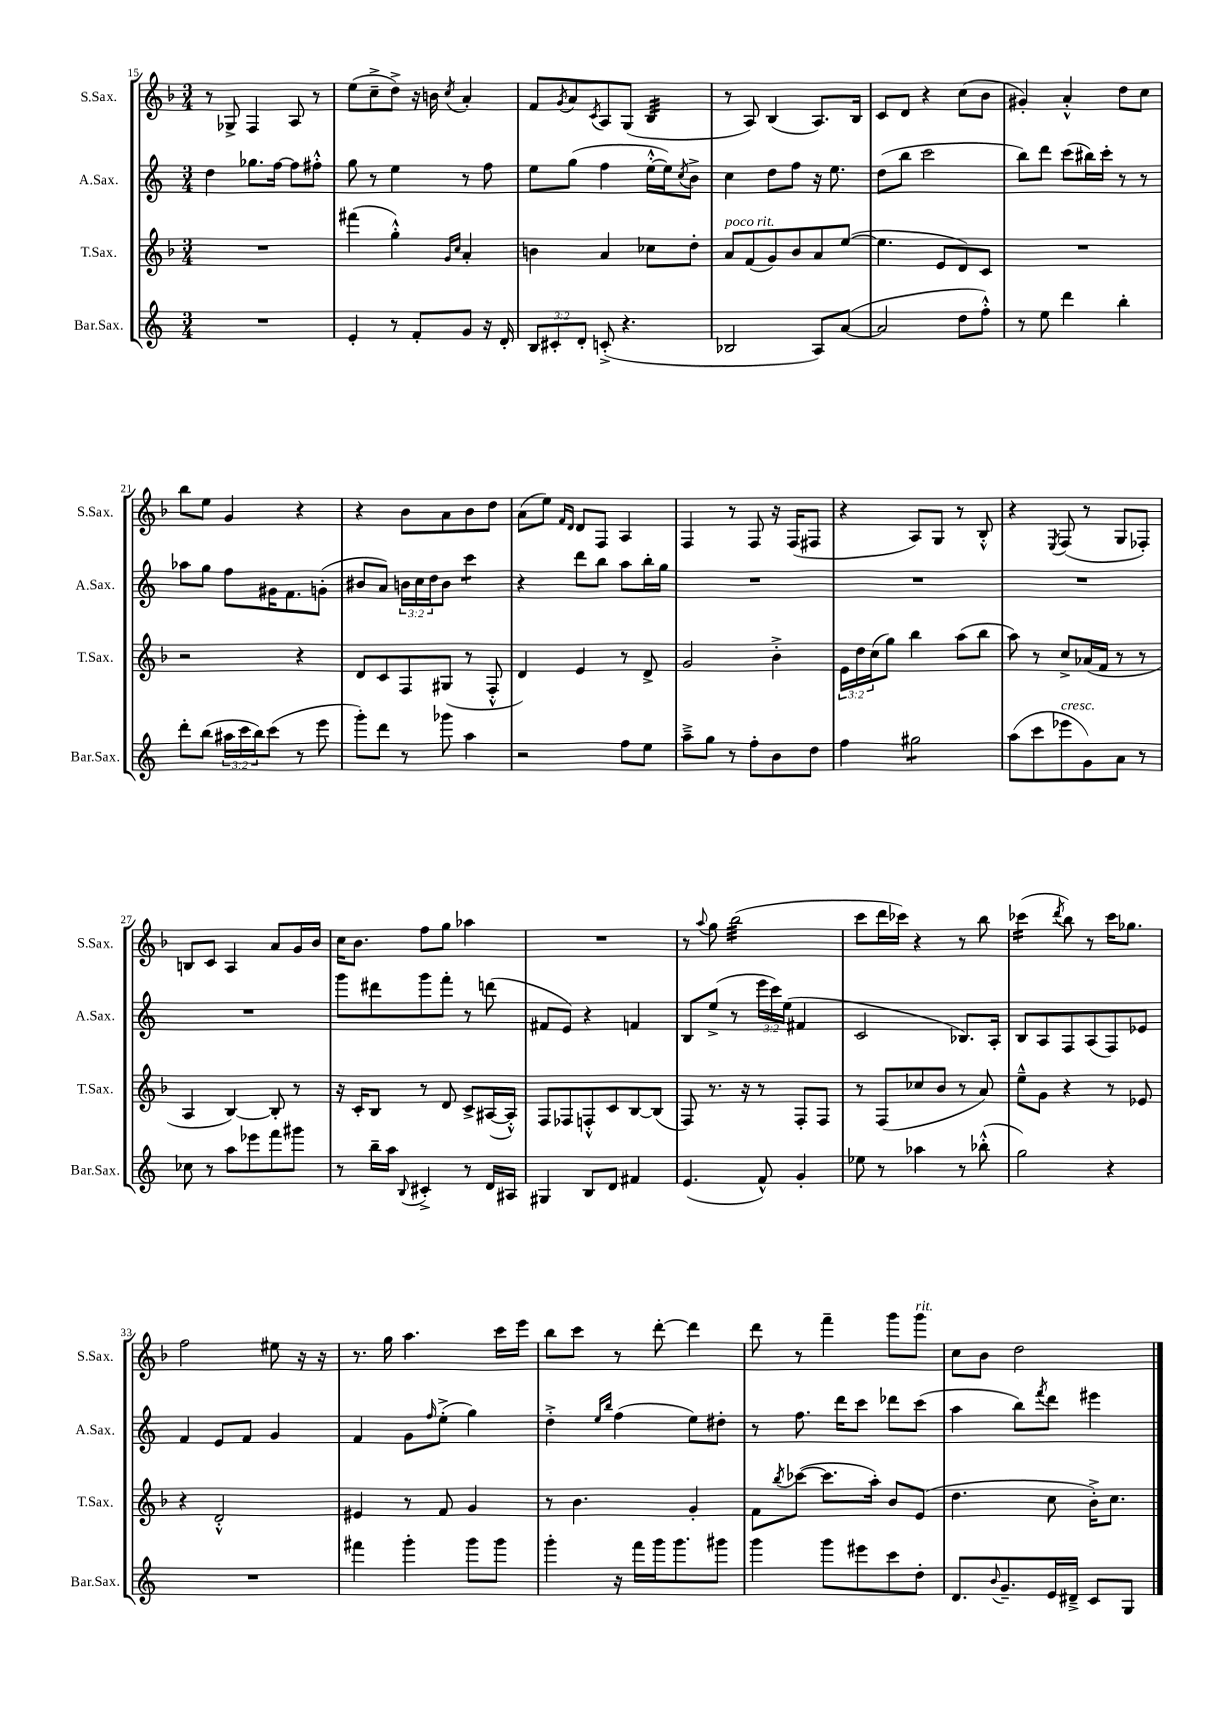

**kern	**kern	**kern	**kern
*staff4	*staff3	*staff2	*staff1
*clefG2	*clefG2	*clefG2	*clefG2
*k[]	*k[b-]	*k[]	*k[b-]
*M3/4	*M3/4	*M3/4	*M3/4
2.r	2.r	4dd	8r
.	.	.	8G-^
.	.	8.gg-	4F
.	.	[16ff	.
.	.	8ff]	8A
.	.	8ff#'^^	8r
=	=	=	=
4e'	(4fff#	8gg	(8ee
.	.	8r	8cc~^
8r	4gg'^^)	4ee	8dd^)
8f'	.	.	16r
.	.	.	16b
.	16qqg	.	.
.	16qqcc	.	8qcc
8g	4a'	8r	4a'
16r	.	8ff	.
16d'	.	.	.
=	=	=	=
12B	4b	8ee	8f
12c#'	.	.	.
.	.	.	8qg
.	.	(8gg	8a
12d'	.	.	.
.	.	.	8qc
(8c'^	4a	4ff	8A
4.r	.	.	(8G
.	8cc-	[16ee'^^	4B-
.	.	16ee])	.
.	.	8qcc	.
.	8dd'	8b^	.
=	=	=	=
2B-	8a	4cc	8r
.	(8f	.	8A)
.	8g)	8dd	(4B-
.	8b-	8ff	.
8A)	8a	16r	8.A)
.	.	8.ee	.
([8a	([8ee	.	.
.	.	.	16B-
=	=	=	=
2a]	4.ee]	(8dd	8c
.	.	8bb	8d
.	.	2ccc	4r
.	8e	.	.
8dd	8d)	.	(8cc
8ff'^^)	8c	.	8b-
=	=	=	=
8r	2.r	8bb)	4g#')
8ee	.	8ddd	.
4ddd	.	(8ccc	4a'^^
.	.	16bb#)	.
.	.	16ccc'	.
4bb'	.	8r	8dd
.	.	8r	8cc
=	=	=	=
8ddd'	2r	8aa-	8bb-
(8bb	.	8gg	8ee
24aa#	.	8ff	4g
24ccc	.	.	.
24bb)	.	.	.
(8ccc	.	16g#	.
.	.	8.f	.
8r	4r	.	4r
8eee	.	(8g'	.
=	=	=	=
8ggg')	8d	8b#	4r
8ddd	8c	8a)	.
8r	8F	24b	8b-
.	.	24cc	.
.	.	24dd	.
8ggg-	(8G#	8b	8a
4aa	8r	4ccc	8b-
.	8F'^^	.	8dd
=	=	=	=
2r	4d)	4r	(8a
.	.	.	8ee)
.	.	.	16qqf
.	.	.	16qqd
.	4e	8ddd	8d
.	.	8bb	8F
8ff	8r	8aa	4A
8ee	8d^	16bb'	.
.	.	16gg	.
=	=	=	=
8aa~^	2g	2.r	4F
8gg	.	.	.
8r	.	.	8r
8ff'	.	.	8F
8b	4b-'^	.	16r
.	.	.	(16F
8dd	.	.	8F#
=	=	=	=
4ff	24e	2.r	4r
.	24dd	.	.
.	(24cc	.	.
.	8gg)	.	.
2gg#	4bb-	.	8A)
.	.	.	8G
.	(8aa	.	8r
.	8bb-	.	8B-'^^
=	=	=	=
(8aa	8aa)	2.r	4r
8ccc	8r	.	.
.	.	.	8qE
8eee-	8cc^	.	(8F
8g)	(16a-	.	8r
.	16f	.	.
8a	8r	.	8G
8r	8r	.	8F-')
=	=	=	=
8cc-	4A	2.r	8B
8r	.	.	8c
8aa	[4B-)	.	4A
8eee-	.	.	.
8fff	8B-']	.	8a
8ggg#	8r	.	16g
.	.	.	16b-
=	=	=	=
8r	16r	8ggg	16cc
.	16c'	.	8.b-
16bb~	8B-	8ddd#	.
16aa	.	.	.
8qqB	.	.	.
4c#'^	8r	8ggg	8ff
.	8d	8fff'	8gg
8r	8c^	8r	4aa-
16d	([16A#	(8ddd	.
16A#	16A#'^^])	.	.
=	=	=	=
4G#	8F	8f#	2.r
.	8F-	8e)	.
8B	8F'^^	4r	.
8d	8c	.	.
4f#	[8B-	4f	.
.	(8B-]	.	.
=	=	=	=
(4.e	8F)	8B	8r
.	.	.	8qqaa
.	8.r	(8ee^	8gg
.	.	8r	(2bb-
.	16r	.	.
8f^^)	8r	24eee	.
.	.	24ccc)	.
.	.	(24ee	.
4g'	8F'	4f#	.
.	8F	.	.
=	=	=	=
8ee-	8r	2c	8ccc
8r	(8F	.	16ddd
.	.	.	16ccc-)
4aa-	8cc-	.	4r
.	8b-	.	.
8r	8r	8.B-)	8r
(8bb-'^^	8a)	.	8bb-
.	.	16A'	.
=	=	=	=
2gg)	8ee~^^	8B	(4ccc-
.	8g	8A	.
.	.	.	8qddd
.	4r	8F	8bb-)
.	.	(8A	8r
4r	8r	8F)	16ccc-
.	.	.	8.gg-
.	8e-	8e-	.
=	=	=	=
2.r	4r	4f	2ff
.	2d'^^	8e	.
.	.	8f	.
.	.	4g	8ee#
.	.	.	16r
.	.	.	16r
=	=	=	=
4fff#	4e#	4f	8.r
.	.	.	16gg
4ggg'	8r	8g	4.aa
.	.	16qqff	.
.	8f	(8ee'^	.
8ggg	4g	4gg)	.
8ggg	.	.	16ccc
.	.	.	16eee
=	=	=	=
4ggg'	8r	4dd'^	8bb-
.	4.b-	.	8ccc
.	.	16qqee	.
.	.	16qqbb	.
16r	.	(4ff	8r
16fff	.	.	.
16ggg	.	.	[8ddd'
8.ggg	.	.	.
.	4g'	8ee)	4ddd]
8ggg#	.	8dd#'	.
=	=	=	=
4ggg	8f	8r	8ddd
.	8qbb-	.	.
.	([8ccc-	8.ff	8r
8ggg	8.ccc-]	.	4fff~
.	.	16ddd	.
8eee#	.	8ccc	.
.	16aa')	.	.
8ccc	8b-	8ddd-	8ggg
8dd'	(8e	(8ccc	8ggg
=	=	=	=
8.d	4.dd	4aa	8cc
.	.	.	8b-
8qqb	.	.	.
8.g~	.	.	.
.	.	8bb)	2dd
.	.	8qfff	.
16e	8cc	8ddd	.
16d#~^	.	.	.
8c	16b-'^)	4eee#	.
.	8.cc	.	.
8G	.	.	.
==	==	==	==
*-	*-	*-	*-
